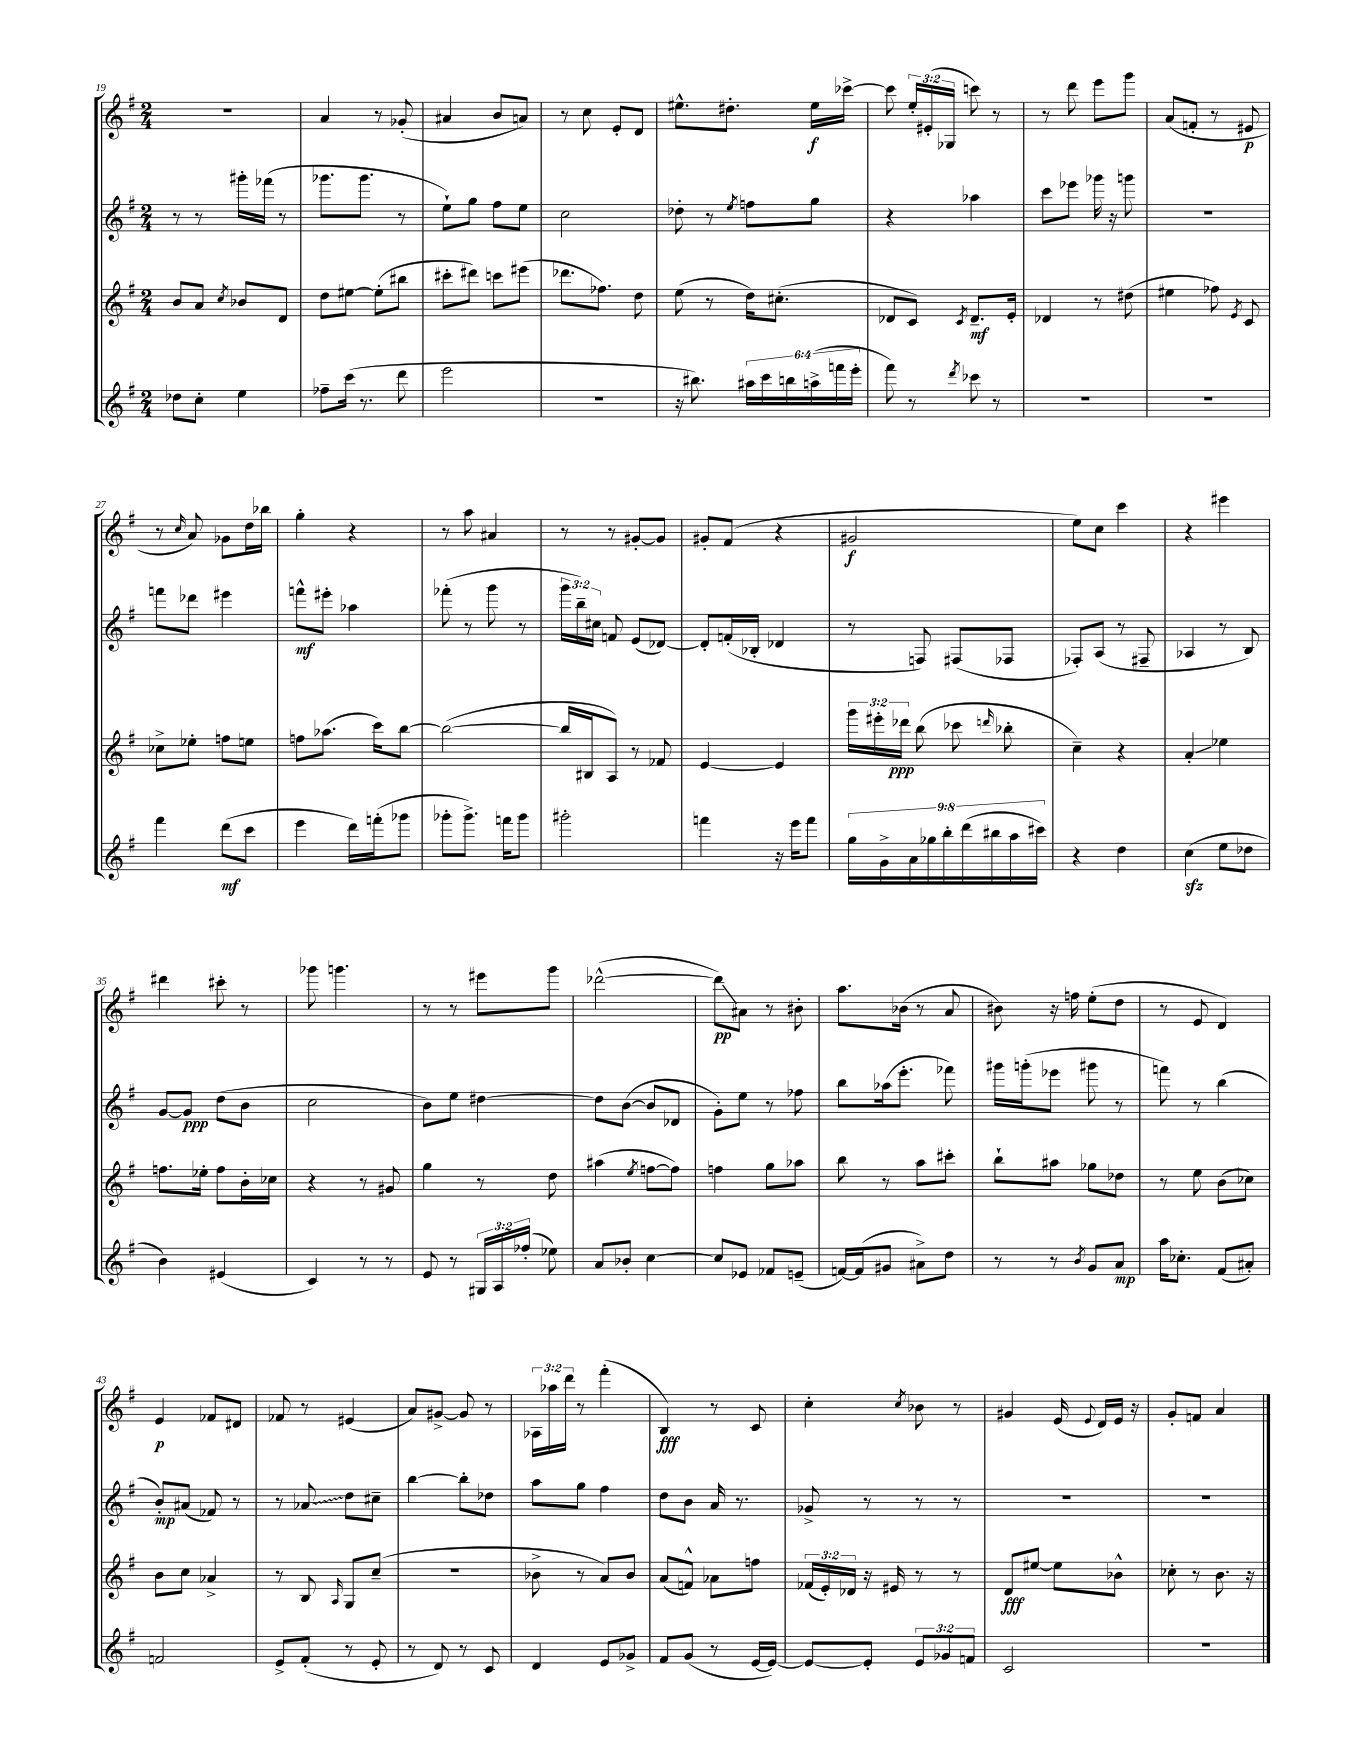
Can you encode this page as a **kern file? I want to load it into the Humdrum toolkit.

**kern	**kern	**kern	**kern
*staff4	*staff3	*staff2	*staff1
*clefG2	*clefG2	*clefG2	*clefG2
*k[f#]	*k[f#]	*k[f#]	*k[f#]
*M2/4	*M2/4	*M2/4	*M2/4
8dd-\L	8b/L	8r	2r
8cc'\J	8a/J	8r	.
.	8qcc/	.	.
4ee\	8b-/L	16ggg#'\LL	.
.	.	(16fff-\JJ	.
.	8d/J	8r	.
=	=	=	=
8ff-~\L	8dd\L	8.ggg-\L	4a/
(16ccc\Jk	[8ee#\J	.	.
8.r	.	8.ggg-\J	.
.	(8ee#'\]L	.	8r
8ddd\	8bb#\J	8r	(8g-'/
=	=	=	=
2eee\	8ccc#'\L	8ee`\L)	4a#/
.	8ddd#\J)	8gg\J	.
.	8ccc\L	8ff#\L	8b/L
.	(8eee#\J	8ee\J	8a/J)
=	=	=	=
2r	8.ddd-\L	2cc\	8r
.	.	.	8cc\
.	8.ff-\J)	.	.
.	.	.	8e'/L
.	8dd\	.	8d/J
=	=	=	=
16r	(8ee\	8dd-'\	8.ee#^^\L
8.bb#\)	.	.	.
.	8r	8r	.
.	.	.	8.dd#'\J
.	.	8qee/	.
24aa#\LL	16dd\LK)	8ff\L	.
24ccc\	.	.	.
.	(8.cc#'\J	.	.
24bb\	.	.	.
(24aa^\	.	8gg\J	16ee#\LL
24fff\	.	.	.
.	.	.	[16ccc-^\JJ
24eee'\JJ	.	.	.
=	=	=	=
8fff#\)	8d-/L	4r	8ccc-\]
8r	8c/J)	.	24ee'/LL
.	.	.	(24e#'/
.	.	.	24G-/JJ
8qddd/	8qc/	.	.
8ccc-\	8.d-~/L	4aa-\	8ccc\)
8r	.	.	8r
.	16e'/Jk	.	.
=	=	=	=
2r	4d-/	8ccc\L	8r
.	.	8eee-\J	8ddd\
.	8r	16ggg-\	8eee\L
.	.	16r	.
.	(8dd#\	8ggg\	8ggg\J
=	=	=	=
2r	4ee#\	2r	(8a/L
.	.	.	8f'/J
.	8ff-\)	.	8r
.	8qe/	.	.
.	8c/	.	8e#/
=	=	=	=
4fff#\	8cc-^\L	8fff\L	8r
.	.	.	16qqcc/
.	8ee-'\J	8ddd-\J	8a/)
(8ddd\L	8ff\L	4eee#\	8g-\L
8ccc\J	8ee\J	.	16dd\L
.	.	.	16bb-\JJ
=	=	=	=
4eee\	8ff\L	8fff^^\L	4gg'\
.	(8.aa-\J	8eee#'\J	.
16ddd\LL)	.	4aa-\	4r
(16fff'\J	16ccc\LK)	.	.
8ggg-\J	[8bb\J	.	.
=	=	=	=
8ggg-'\L	(2bb\_	(8fff-'\	8r
8.ggg-^\J)	.	8r	8aa\
.	.	8ggg\	4a#/
16fff\LK	.	.	.
8ggg-\J	.	8r	.
=	=	=	=
2ggg#'\	16bb/]LL	24ggg\LL	8r
.	.	24bb~\)	.
.	16B#/J	.	.
.	.	24cc#\JJ	.
.	8A/J)	8f/	8r
.	8r	(8e/L	[8g#'/L
.	8f-/	[8d-/J)	8g#/]J
=	=	=	=
4fff\	[4e/	8d-'/]L	8g#'/L
.	.	(16f'/L	(8f#/J
.	.	16B-'/JJ	.
16r	4e/]	4d-/	4r
16eee\LK	.	.	.
8fff\J	.	.	.
=	=	=	=
18gg\LL	24ggg\LL	8r	2g#/
.	24eee#'\	.	.
18g^\	.	.	.
.	24ddd-\JJ	.	.
18a\	.	.	.
.	(8bb\	8F/)	.
18gg-\	.	.	.
18bb'\	.	.	.
.	8ccc-\	(8F#/L	.
(18ddd\	.	.	.
18bb#\	.	.	.
.	16qqddd/	.	.
.	8bb-'\	8F-/J	.
18aa\	.	.	.
18ccc#\JJ)	.	.	.
=	=	=	=
4r	4cc~\)	8F-'/L)	8ee\L)
.	.	(8A/J	8cc\J
4dd\	4r	8r	4ccc\
.	.	8F#~/	.
=	=	=	=
(4cc\	4a'/	4A-/	4r
8ee\L	4ee-\	8r	4eee#\
8dd-\J	.	8B/)	.
=	=	=	=
4b\)	8.ff\L	[8g/L	4ddd#\
.	.	8g/]J	.
.	16ee-'\Jk	.	.
(4e#/	8ff\L	(8dd\L	8ccc#'\
.	16b'\L	8b\J	8r
.	16cc-\JJ	.	.
=	=	=	=
4c/)	4r	2cc\	8ggg-\
.	.	.	4.ggg\
8r	8r	.	.
8r	8g#/	.	.
=	=	=	=
8e/	4gg\	8b\L)	8r
8r	.	8ee\J	8r
24G#/LL	8r	[4dd#\	8eee#\L
24A/	.	.	.
(24ff-'/JJ	.	.	.
8ee-\)	8dd\	.	8ggg\J
=	=	=	=
8a/L	(4aa#\	8dd#\]L	([2ddd-^^\
8b-'/J	.	([8b\J	.
.	8qee/	.	.
[4cc\	[8ff\L	8b/]L	.
.	8ff\]J)	8d-/J	.
=	=	=	=
8cc/]L	4ff\	8g'\L)	8ddd-\]L)
8e-/J	.	8ee\J	8a#\J
8f-/L	8gg\L	8r	8r
(8e~/J	8aa-\J	8ff-\	8b#'\
=	=	=	=
[16f/LL)	8bb\	8bb\L	8.aa\L
(16f/]J	.	.	.
8g#/J	8r	(16aa-\k	.
.	.	8.eee'\J	(16b-\Jk
8a#^\L)	8aa\L	.	8r
8dd\J	8ccc#'\J	8fff-\)	8a/
=	=	=	=
8r	8bb`\L	16ggg#\LL	8b#\)
.	.	(16ggg'\J	.
8r	8aa#\J	8eee-\J	16r
.	.	.	16ff\
8qb/	.	.	.
8g/L	8gg-\L	8ggg#\	(8ee'\L
8a/J	8dd-\J	8r	8dd\J
=	=	=	=
16aa\LK	8r	8fff\)	8r
8.cc-'\J	.	.	.
.	8ee\	8r	8e/
(8f#/L	(8b\L	(4bb\	4d/)
8a#'/J)	8cc-\J)	.	.
=	=	=	=
2f/	8b\L	8b'/L)	4e/
.	8cc\J	(8a#/J	.
.	4a-^/	8f-/)	8f-/L
.	.	8r	8d#/J
=	=	=	=
8e^/L	8r	8r	8f-/
(8f#'/J	8B/	8a-/	8r
.	16qqA/	.	.
8r	8G/L	8dd\L	(4e#/
8e'/	(8cc~/J	8cc#~\J	.
=	=	=	=
8r	2r	[4bb\	8a/L)
8d/)	.	.	[8g#^/J
8r	.	8bb'\]L	8g#/]
8c/	.	8dd-\J	8r
=	=	=	=
4d/	8b-^\	8aa\L	24A-\LL
.	.	.	24aa-\
.	.	.	24ddd\JJ
.	8r	8gg\J	8r
8e/L	8a/L)	4ff#\	(4fff#'\
8g-^/J	8b-/J	.	.
=	=	=	=
8f#/L	(8a/L	8dd\L	4B/)
(8g/J	8f^^/J)	8b\J	.
8r	8a-\L	16a/	8r
.	.	8.r	.
[16e/LL	8ff\J	.	8c/
16e/_JJ)	.	.	.
=	=	=	=
8e/_L	(24f-/LL	8g-^/	4cc'\
.	24e'/)	.	.
.	24d-/JJ	.	.
8e'/]J	16r	8r	.
.	16e#/	.	.
.	.	.	8qcc/
12e/L	8r	8r	8b-\
12g-/	.	.	.
.	8r	8r	8r
12f/J	.	.	.
=	=	=	=
2c/	8d/L	2r	4g#/
.	[8ee#/J	.	.
.	8ee#\]L	.	(16e/
.	.	.	8qqe/
.	.	.	16d/LL)
.	8b-^^\J	.	16e/JJ
.	.	.	16r
=	=	=	=
2r	8cc-'\	2r	8g'/L
.	8r	.	8f/J
.	8.b\	.	4a/
.	16r	.	.
==	==	==	==
*-	*-	*-	*-
